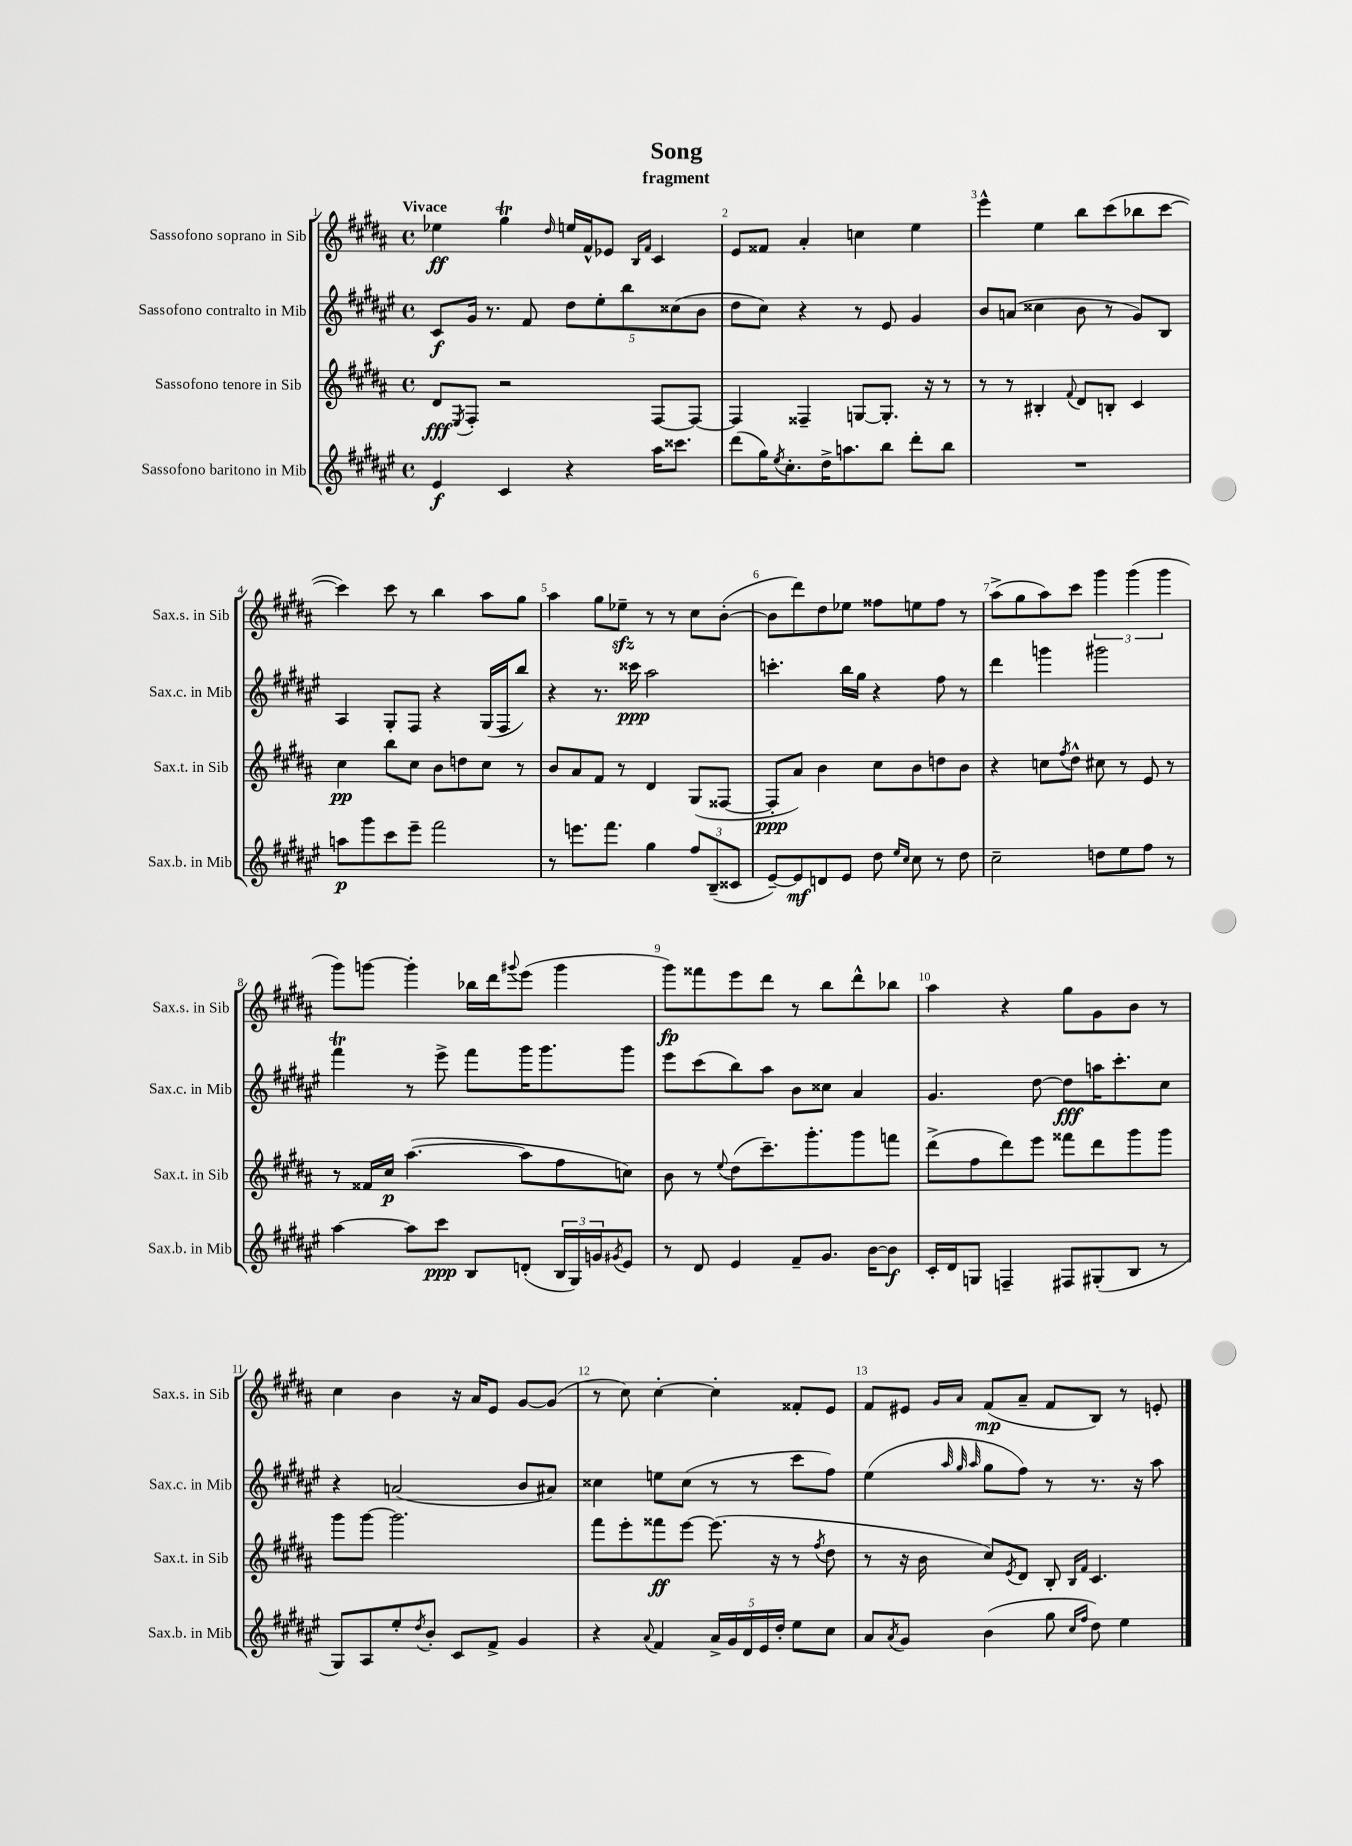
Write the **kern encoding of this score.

**kern	**kern	**kern	**kern
*staff4	*staff3	*staff2	*staff1
*clefG2	*clefG2	*clefG2	*clefG2
*k[f#c#g#d#a#e#]	*k[f#c#g#d#a#]	*k[f#c#g#d#a#e#]	*k[f#c#g#d#a#]
*M4/4	*M4/4	*M4/4	*M4/4
*met(c)	*met(c)	*met(c)	*met(c)
4e#	8d#	8c#	4ee-
.	8qE	.	.
.	8F#'	16g#	.
.	.	8.r	.
4c#	2r	.	4gg#
.	.	8f#	.
.	.	.	16qqdd#
4r	.	10dd#	16ee
.	.	.	16f#^^
.	.	10ee#'	.
.	.	.	8e-
.	.	10bb	.
.	.	.	16qqB
.	.	.	16qqf#
16aa#	[8F#	.	4c#
.	.	(10cc##	.
8.ccc##	.	.	.
.	8F#_	.	.
.	.	10b	.
=	=	=	=
(8ddd#	4F#]	8dd#	8e
16gg#)	.	8cc#)	8f##
8qee#	.	.	.
8.cc#'	.	.	.
.	4F##~	4r	4a#'
16dd#^	.	.	.
8.aa	.	.	.
.	[8G	8r	4cc
8bb	8.G']	8e#	.
8ddd#'	.	4g#	4ee
.	16r	.	.
8bb	8r	.	.
=	=	=	=
1r	8r	8b	4eee^^
.	8r	(8a	.
.	4B#'	4cc##	4ee
.	8qqf#	.	.
.	8d#	8b	8bb
.	8B'	8r	(8ccc#
.	4c#	8g#)	8bb-
.	.	8B	[8ccc#
=	=	=	=
8aa	4cc#	4A#	4ccc#])
8ggg#	.	.	.
8ccc#	8bb	8G#'	8ccc#
8eee#~	8cc#	8F#	8r
2fff#	8b	4r	4bb
.	8dd	.	.
.	8cc#	(16G#	8aa#
.	.	16F#	.
.	8r	8bb)	8gg#
=	=	=	=
8r	8b	4r	4aa#
8.eee	8a#	.	.
.	8f#	8.r	8gg#
8.fff#	.	.	.
.	8r	.	8ee-~
.	.	16ccc##	.
4gg#	4d#	2aa#	8r
.	.	.	8r
12ff#	(8G#	.	8cc#
(12B~	.	.	.
.	[8F##	.	([8b'
12c##	.	.	.
=	=	=	=
[8e#~)	8F##']	4.ccc'	8b]
8e#]	8a#)	.	8ddd#)
8d	4b	.	8dd#
8e#	.	16bb	8ee-
.	.	16gg#	.
8dd#	8cc#	4r	8ff##
16qqee#	.	.	.
16qqcc#	.	.	.
8cc#	8b	.	8ee
8r	8dd	8ff#	8ff##
8dd#	8b	8r	8r
=	=	=	=
2cc#~	4r	4ddd#	(8aa#^
.	.	.	8gg#
.	8cc	4ggg	8aa#)
.	8qff#	.	.
.	8dd#^^	.	8ccc#
8dd	8cc#	2ggg#	6ggg#
8ee#	8r	.	.
.	.	.	(6ggg#
8ff#	8e	.	.
.	.	.	6ggg#
8r	8r	.	.
=	=	=	=
[4aa#	8r	4fff#	8ggg#)
.	16f##	.	[8ggg
.	16cc#	.	.
8aa#]	([4.aa#	8r	4ggg']
8ccc#	.	8eee#^	.
8B	.	8fff#	16bb-
.	.	.	16ddd#
.	.	.	8qqggg#
(8d'	8aa#]	16ggg#	(8eee
.	.	8.ggg#	.
24B	8ff#	.	4ggg#
24G#)	.	.	.
24g	.	.	.
8qg#	.	.	.
8e#	8cc)	8ggg#	.
=	=	=	=
8r	8b	8eee#	8ggg#)
8d#	8r	(8ccc#	8fff##
.	8qqee	.	.
4e#	(8dd#	8bb)	8eee
.	8.ccc#~)	8aa#	8ddd#
8f#~	.	8b	8r
.	8.ggg#'	.	.
8.g#	.	8cc##	8bb
.	8ggg#	4a#	8ddd#^^
[16b	.	.	.
8b]	8fff	.	8bb-
=	=	=	=
16c#'	(8ddd#^	4.g#	4aa#
16d#	.	.	.
8G	8ff#	.	.
4F~	8ddd#)	.	4r
.	8eee	[8dd#	.
8F#	8fff##	8dd#]	8gg#
(8G#'	8ddd#	16aa	8g#
.	.	8.ccc#'	.
8B	8ggg#	.	8b
8r	8ggg#	8cc#	8r
=	=	=	=
8G#)	8ggg#	4r	4cc#
8A#	[8ggg#	.	.
8ee#'	2.ggg#]	(2a	4b
8qdd#	.	.	.
8b'	.	.	.
8c#	.	.	16r
.	.	.	16a#
8f#^	.	.	8e
4g#	.	8b	[8g#
.	.	8a#)	(8g#]
=	=	=	=
4r	8fff#	4cc##	8r
.	8eee'	.	8cc#)
8qqa#	.	.	.
4f#	8fff##	8ee	[4cc#'
.	[8eee	(8cc##	.
20a#^	(8.eee]	8r	4cc#']
20g#	.	.	.
20d#	.	.	.
.	.	8r	.
20e#	.	.	.
.	16r	.	.
20dd#'	.	.	.
8ee#	8r	8ccc#	8f##'
.	8qff#	.	.
8cc#	8dd#	8ff#)	8e
=	=	=	=
8a#	8r	(4ee#	8f#
8qa#	.	.	.
8g#	16r	.	8e#
.	16b	.	.
.	.	32qqaa#	.
.	.	32qqgg#	16qqg#
.	.	32qqaa#	16qqa#
(4b	8cc#)	8gg#	(8f#
.	8qe	.	.
.	8d#	8ff#)	8a#~
8gg#	8B'	8r	8f#
16qqcc#	16qqB	.	.
16qqff#	16qqf#	.	.
8dd#)	4.c#	8.r	8B)
4ee#	.	.	8r
.	.	16r	.
.	.	8aa#	8e'
==	==	==	==
*-	*-	*-	*-
